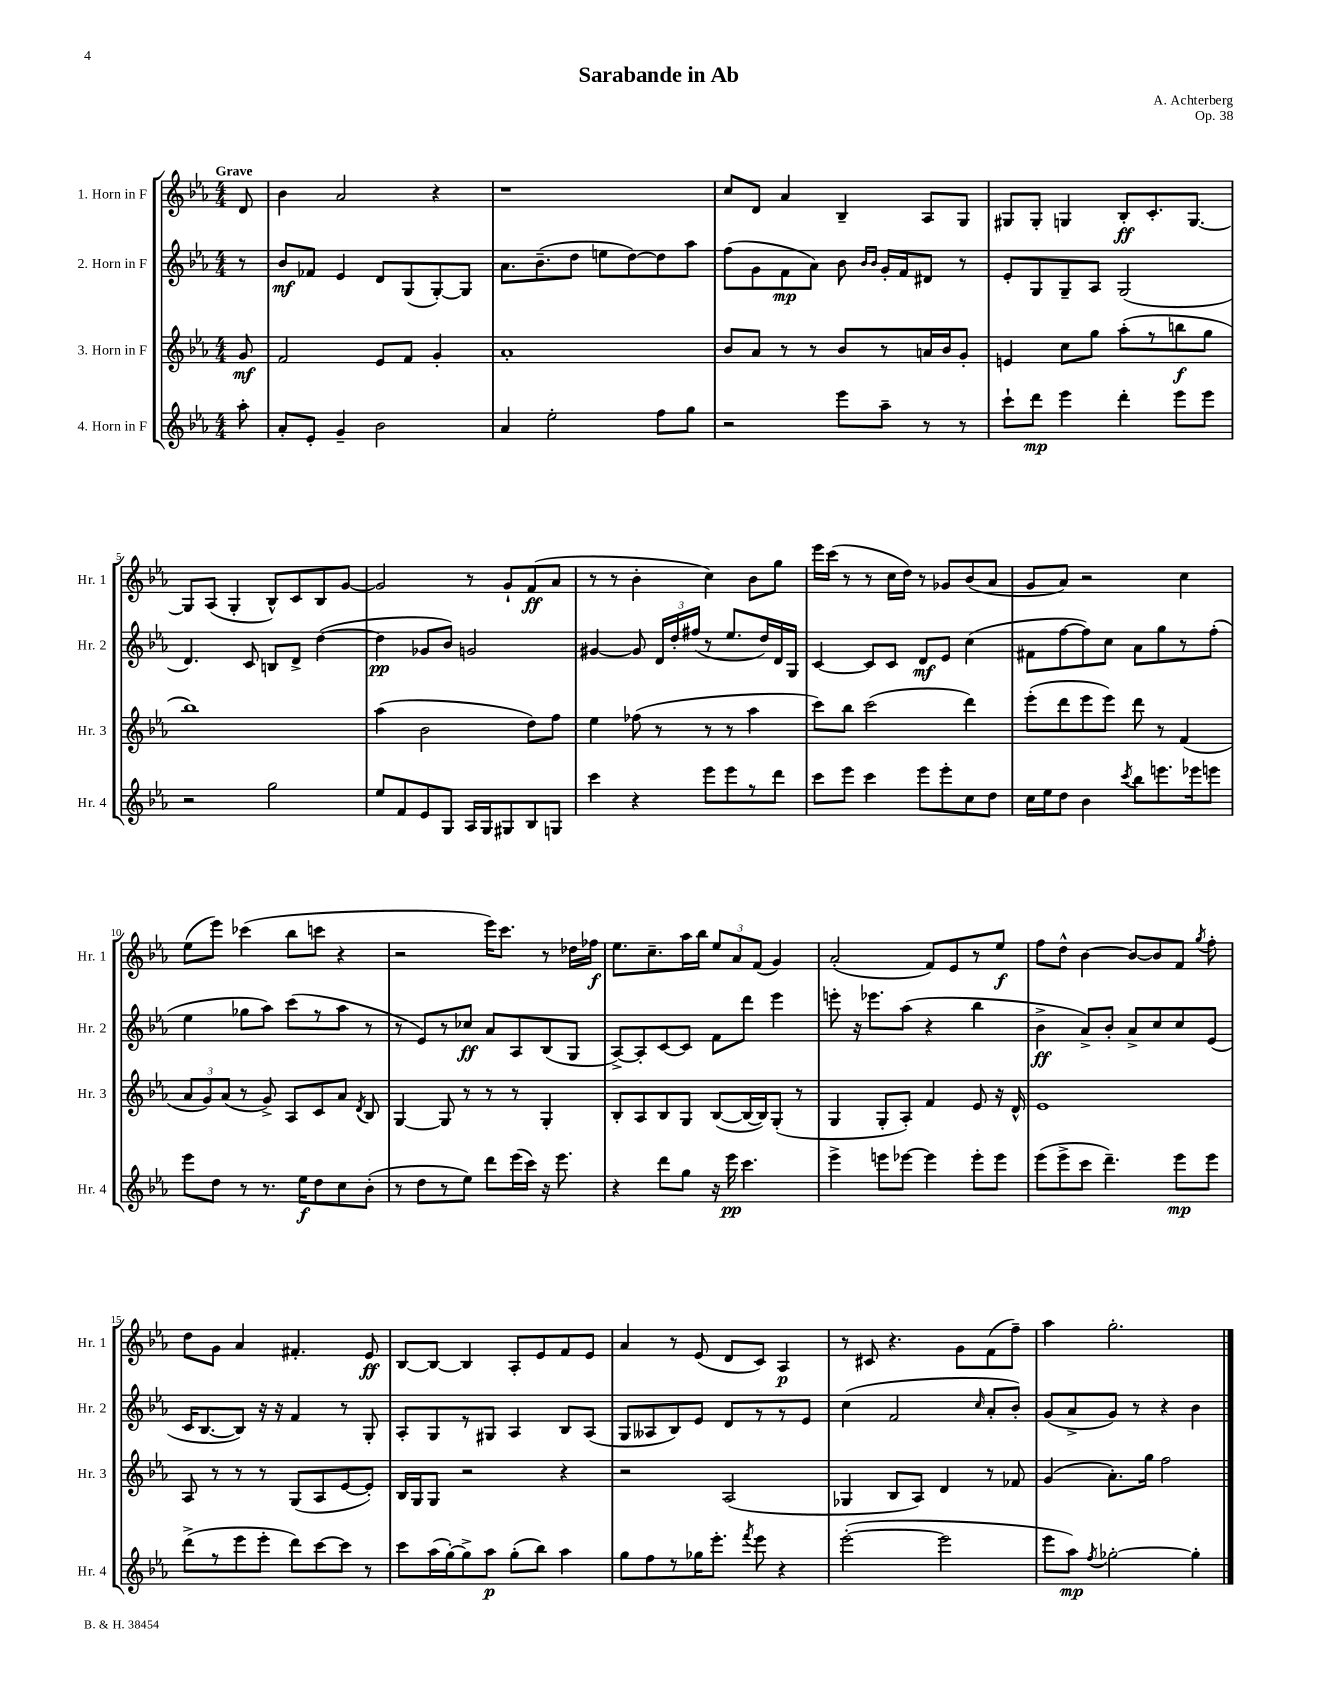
\header { title = "Sarabande in Ab" composer = "A. Achterberg" opus = "Op. 38" }
<<
\new StaffGroup <<
\new Staff = "s0" \with { instrumentName = "1. Horn in F" shortInstrumentName = "Hr. 1" } {
    \clef treble \key ees \major \numericTimeSignature \time 4/4 \partial 8 \tempo "Grave"
    \autoBeamOff d'8 |
    bes'4 aes'2 r4 |
    r1 |
    c''8[ d'8] aes'4 bes4-- aes8[ g8] |
    gis8[ gis8]-. g4 bes8[-.\ff c'8.-. g8.]~ |
    g8[ aes8]( g4-. bes8[-^) c'8 bes8 g'8]~ |
    g'2 r8 g'8[-! f'8\ff( aes'8] |
    r8 r8 bes'4-. c''4) bes'8[ g''8] |
    ees'''16[ c'''16]( r8 r8 c''16[ d''16]) r8 ges'8[ bes'8( aes'8] |
    g'8[ aes'8]) r2 c''4 |
    ees''8[( ees'''8]) ces'''4( bes''8[ c'''8] r4 |
    r2 ees'''16[) c'''8.] r8 des''16[ fes''16]\f |
    ees''8.[ c''8.-- aes''16 bes''16] \tuplet 3/2 { ees''8[ aes'8 f'8]( } g'4) |
    aes'2-.( f'8[) ees'8 r8 ees''8]\f |
    f''8[ d''8]-^ bes'4~ bes'8[~ bes'8 f'8] \acciaccatura { g''8 } f''8-. |
    d''8[ g'8] aes'4 fis'4.-. ees'8\ff |
    bes8[~ bes8]~ bes4 aes8[-. ees'8 f'8 ees'8] |
    aes'4 r8 ees'8( d'8[ c'8]) aes4\p |
    r8 cis'8 r4. g'8[ f'8( f''8]--) |
    aes''4 g''2.-. \bar "|." |
}
\new Staff = "s1" \with { instrumentName = "2. Horn in F" shortInstrumentName = "Hr. 2" } {
    \clef treble \key ees \major \numericTimeSignature \time 4/4 \partial 8
    \autoBeamOff r8 |
    bes'8[\mf fes'8] ees'4 d'8[ g8( g8~-.) g8] |
    aes'8.[ bes'8.--( d''8] e''8[ d''8~) d''8 aes''8] |
    f''8[( g'8 f'8\mp aes'8]) bes'8 \grace { bes'16[ bes'16] } g'16[-. f'16 dis'8] r8 |
    ees'8[-. g8 g8-- aes8] g2( |
    d'4.) c'8 b8[ d'8]-> d''4~( |
    d''4\pp ges'8[ bes'8]) g'2 |
    gis'4~ gis'8 \tuplet 3/2 { d'16[ d''16-. fis''16]( } r8 ees''8.[ d''16) d'16 g16] |
    c'4~ c'8[ c'8] d'8[\mf ees'8] c''4( |
    fis'8[ f''8~ f''8) c''8] aes'8[ g''8 r8 f''8]-.( |
    ees''4 ges''8[ aes''8]) c'''8[( r8 aes''8] r8 |
    r8 ees'8[) r8 ces''8]\ff aes'8[ aes8 bes8( g8] |
    aes8[~->) aes8-. c'8~ c'8] f'8[ d'''8] ees'''4 |
    e'''8-. r16 ees'''8.[ aes''8]( r4 bes''4 |
    bes'4->\ff aes'8[->) bes'8]-. aes'8[-> c''8 c''8 ees'8]( |
    c'16[ bes8.~ bes8]) r16 r16 f'4 r8 g8-. |
    aes8[-. g8 r8 gis8] aes4 bes8[ aes8]( |
    g8[ aeses8 bes8) ees'8] d'8[ r8 r8 ees'8] |
    c''4( f'2 \grace { c''16 } aes'8[-. bes'8]-.) |
    g'8[( aes'8-> g'8]) r8 r4 bes'4 \bar "|." |
}
\new Staff = "s2" \with { instrumentName = "3. Horn in F" shortInstrumentName = "Hr. 3" } {
    \clef treble \key ees \major \numericTimeSignature \time 4/4 \partial 8
    \autoBeamOff g'8\mf |
    f'2 ees'8[ f'8] g'4-. |
    aes'1-. |
    bes'8[ aes'8] r8 r8 bes'8[ r8 a'16 bes'16 g'8]-. |
    e'4 c''8[ g''8] aes''8[-.( r8 b''8\f g''8] |
    bes''1) |
    aes''4( bes'2 d''8[) f''8] |
    ees''4 fes''8( r8 r8 r8 aes''4 |
    c'''8[) bes''8] c'''2( d'''4) |
    ees'''8[-.( d'''8 ees'''8 ees'''8]) d'''8 r8 f'4( |
    \tuplet 3/2 { aes'8[ g'8) aes'8]( } r8 g'8->) aes8[ c'8 aes'8] \acciaccatura { d'8 } bes8 |
    g4~ g8 r8 r8 r8 g4-. |
    bes8[-. aes8 bes8 g8] bes8[~( bes16~ bes16) g8]-.( r8 |
    g4 g8[-. aes8]-.) f'4 ees'8 r16 d'16-^ |
    ees'1 |
    aes8 r8 r8 r8 g8[( aes8 ees'8~ ees'8]-.) |
    bes16[ g16 g8] r2 r4 |
    r2 aes2( |
    ges4 bes8[ aes8]) d'4 r8 fes'8 |
    g'4( aes'8.[-.) g''16] f''2 \bar "|." |
}
\new Staff = "s3" \with { instrumentName = "4. Horn in F" shortInstrumentName = "Hr. 4" } {
    \clef treble \key ees \major \numericTimeSignature \time 4/4 \partial 8
    \autoBeamOff aes''8-. |
    aes'8[-. ees'8]-. g'4-- bes'2 |
    aes'4 ees''2-. f''8[ g''8] |
    r2 ees'''8[ aes''8]-- r8 r8 |
    c'''8[-! d'''8]\mp ees'''4 d'''4-. ees'''8[ ees'''8] |
    r2 g''2 |
    ees''8[ f'8 ees'8 g8] aes16[ g16 gis8 bes8 g8] |
    c'''4 r4 ees'''8[ ees'''8 r8 d'''8] |
    c'''8[ ees'''8] c'''4 ees'''8[ ees'''8-. c''8 d''8] |
    c''16[ ees''16 d''8] bes'4 \acciaccatura { c'''8 } bes''8[ e'''8. ees'''16 e'''8] |
    ees'''8[ d''8] r8 r8. ees''16[\f d''8 c''8 bes'8]-.( |
    r8 d''8[ r8 ees''8]) d'''8[ ees'''16( c'''16]) r16 ees'''8. |
    r4 d'''8[ g''8] r16 ees'''16\pp c'''4. |
    ees'''4-> e'''8[ ees'''8]~ ees'''4 ees'''8[-. ees'''8] |
    ees'''8[( ees'''8-> c'''8] d'''4.--) ees'''8[\mp ees'''8] |
    d'''8[->( r8 ees'''8 ees'''8]-. d'''8[) c'''8~ c'''8] r8 |
    c'''8[ aes''16( g''16~-.) g''8-> aes''8]\p g''8[-.( bes''8]) aes''4 |
    g''8[ f''8 r8 ges''16 ees'''8.]-. \acciaccatura { f'''8 } ees'''8 r4 |
    ees'''2~-.( ees'''2 |
    ees'''8[ aes''8]\mp) \acciaccatura { f''8 } ges''2~-. ges''4-. \bar "|." |
}
>>
>>
